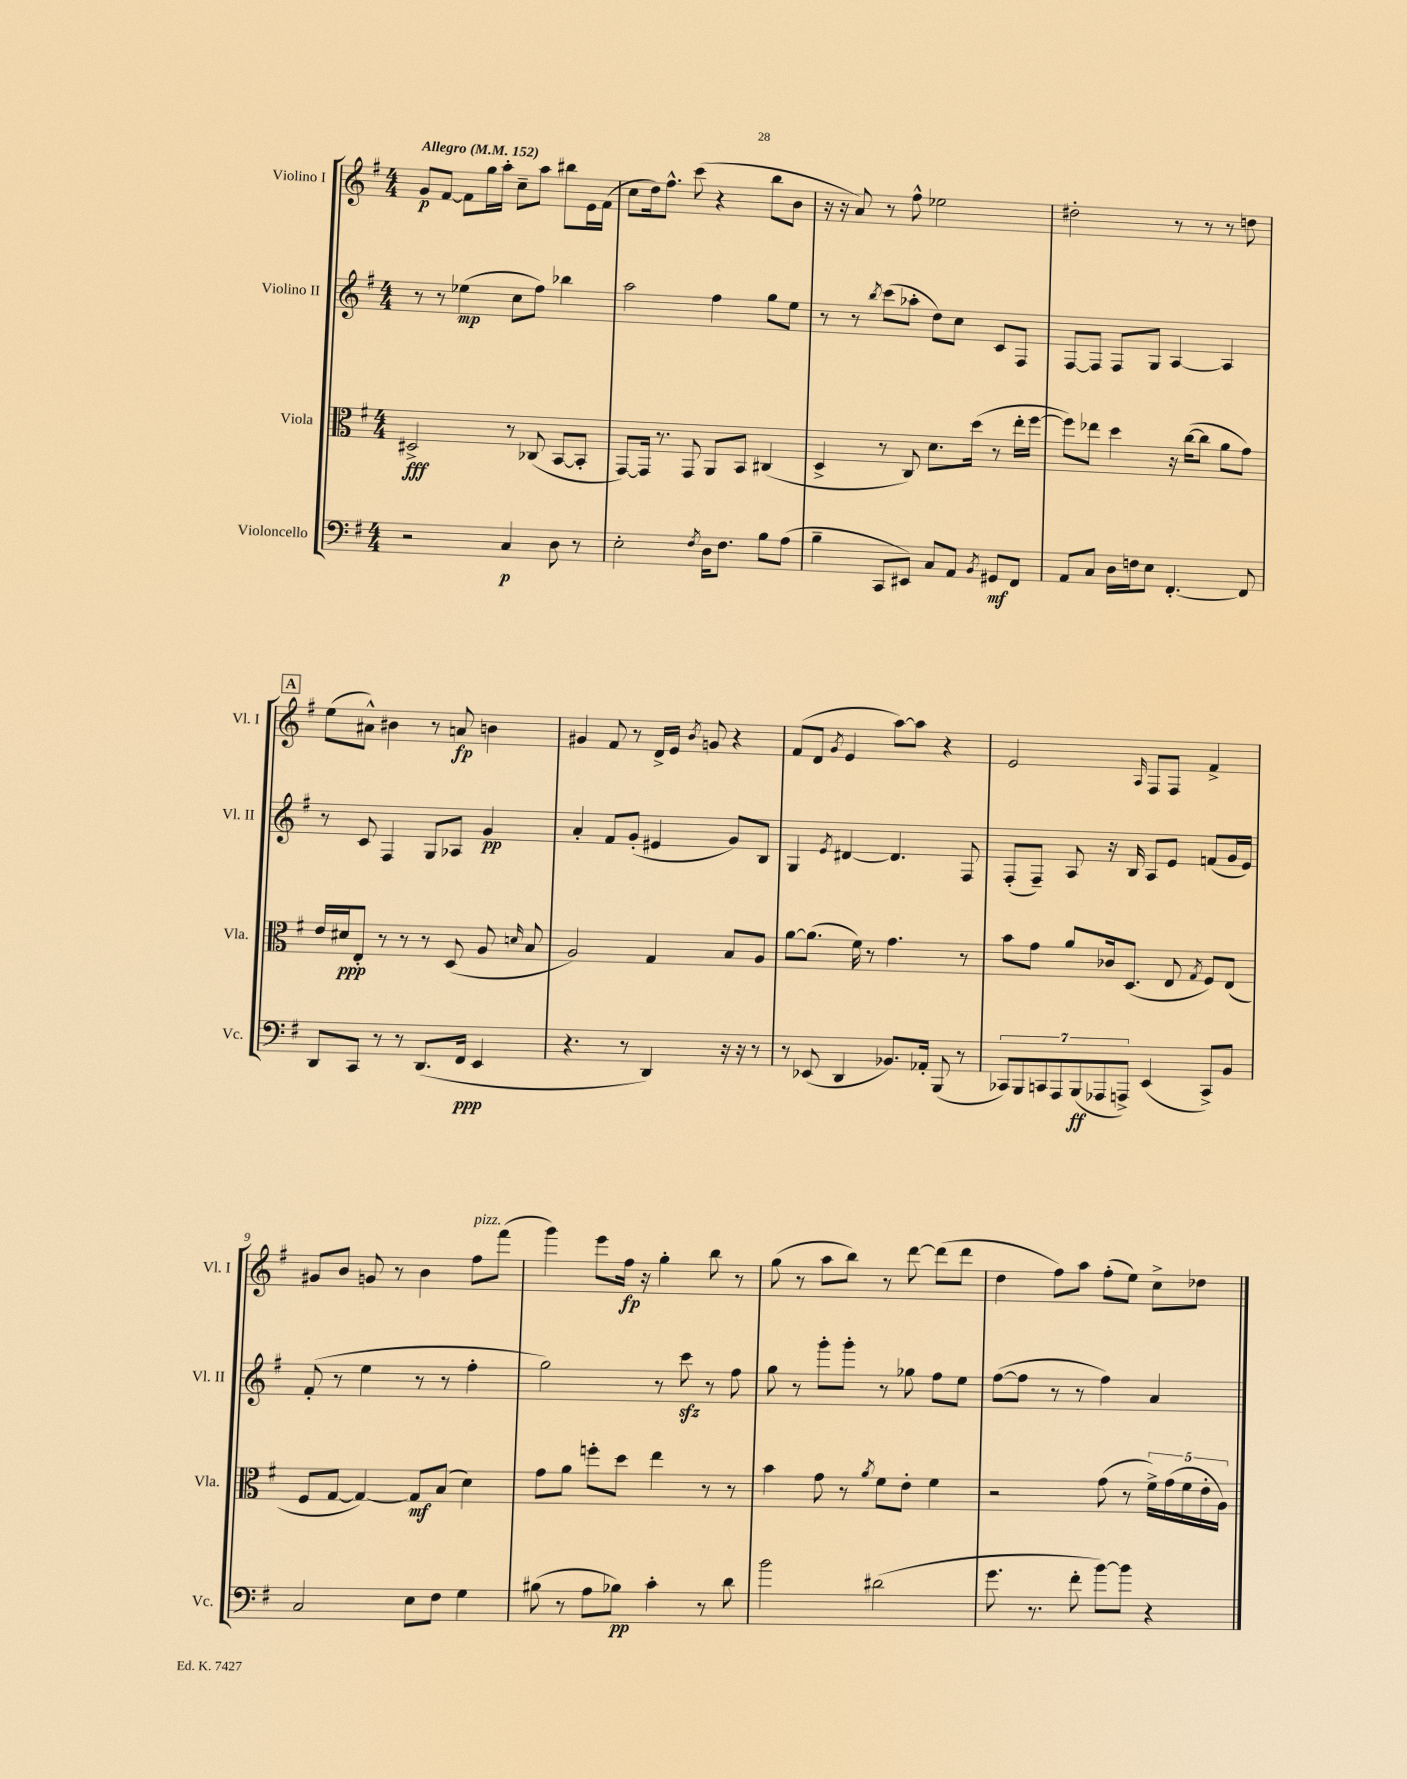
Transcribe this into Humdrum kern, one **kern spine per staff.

**kern	**kern	**kern	**kern
*staff4	*staff3	*staff2	*staff1
*clefF4	*clefC3	*clefG2	*clefG2
*k[f#]	*k[f#]	*k[f#]	*k[f#]
*M4/4	*M4/4	*M4/4	*M4/4
*MM152	*MM152	*MM152	*MM152
2r	2D#^/	8r	8g/L
.	.	8r	[8f#/J
.	.	(4ee-\	8f#\]L
.	.	.	16gg\L
.	.	.	16aa'\JJ
4C/	8r	8cc\L	8cc~\L
.	(8C-/	8ff#\J)	8aa\J
8D\	[8BB/L	4bb-\	8bb#\L
8r	8BB'/]J	.	16e\L
.	.	.	(16f#\JJ
=	=	=	=
2E'\	[8GG/L)	2aa\	8cc\L
.	16GG/]Jk	.	16dd\k)
.	8.r	.	8.ff#^^\J
.	8GG/	.	(8ccc\
8qF#/	.	.	.
16D\LK	8AA/L	4ff#\	4r
8.F#\J	.	.	.
.	8BB/J	.	.
8B\L	(4C#/	8gg\L	8bb\L
(8A\J	.	8ee\J	8b\J
=	=	=	=
4B~\	4D^/	8r	16r
.	.	.	16r
.	.	8r	8a/)
.	.	8qbb/	.
8CC/L	8r	(8ccc\L	8r
8EE#/J)	8C/)	8aa-'\J	8ff#^^\
8C/L	8.d\L	8dd\L)	2ee-\
8AA/J	.	8cc\J	.
.	(16dd\Jk	.	.
8qBB/	.	.	.
8GG#/L	8r	8c/L	.
8FF#/J	16ee'\LL	8F#/J	.
.	[16ff#\JJ	.	.
=	=	=	=
8AA/L	8ff#\]L)	[8F#/L	2dd#'\
8C/J	8ee-\J	8F#/]J	.
16D\LL	4dd\	8F#/L	.
16F\J	.	.	.
8E\J	.	8G/J	.
[4.FF#'/	16r	[4A/	8r
.	([16cc\LK	.	.
.	8cc\]J	.	8r
.	8a\L	4A/]	8r
8FF#/]	8g\J)	.	8dd\
=	=	=	=
8DD/L	16e/LL	8r	(8ee\L
.	16d#/J	.	.
8CC/J	8E'/J	8c/	8a#^^\J)
8r	8r	4F#/	4b#\
8r	8r	.	.
(8.DD/L	8r	8G/L	8r
.	(8D/	8A-/J	8a/
16FF#/Jk	.	.	.
4EE/	8A/	4g/	4b\
.	16qqd/	.	.
.	8B/	.	.
=	=	=	=
4.r	2A/)	4a'/	4g#/
.	.	8f#/L	8f#/
8r	.	(8g'/J	8r
4DD/)	4G/	4e#/	16d^/LL
.	.	.	16e/JJ
.	.	.	8qb/
.	.	.	8g/
16r	8B/L	8g/L)	4r
16r	.	.	.
8r	8A/J	8B/J	.
=	=	=	=
8r	[8a\L	4G/	(8f#/L
(8EE-/	(8.a\]J	.	8d/J
.	.	8qe/	8qg/
4DD/	.	[4d#/	4e/
.	16f#\)	.	.
.	8r	.	.
8.BB-/L)	4.g\	4.d#/]	[8aa\L)
.	.	.	8aa\]J
16AA-'/Jk	.	.	.
(8BBB/	.	.	4r
8r	8r	8F#/	.
=	=	=	=
14CC-/L)	8b\L	(8F#'/L	2e/
14BBB/	.	.	.
.	8g\J	8F#~/J)	.
14CC/	.	.	.
14AAA/	.	.	.
.	8a/L	8A/	.
(14BBB/	.	.	.
14AAA-/	.	.	.
.	16c-/k	16r	.
14AAA^/J)	.	.	.
.	(8.D/J	16B/	.
.	.	.	16qqA/
(4EE/	.	8A/L	8F#/L
.	8E/	8e/J	8F#/J
.	8qG/	.	.
8CC^/L)	8F#/L)	(8f/L	4f#^/
8BB/J	(8E/J	16g/L	.
.	.	16e/JJ)	.
=	=	=	=
2C/	8F#/L	(8f#'/	8g#/L
.	[8G/J	8r	8b/J
.	4G/_)	4ee\	8g/
.	.	.	8r
8E\L	8G/]L	8r	4b\
8F#\J	(8B/J	8r	.
4G\	4d\)	4ff#'\	8ff#\L
.	.	.	(8fff#\J
=	=	=	=
(8B#\	8g\L	2gg\)	4ggg\)
8r	8a\J	.	.
8A\L	8ff'\L	.	8eee\L
8B-\J)	8dd\J	.	16ff#\Jk
.	.	.	16r
4c'\	4ee\	8r	4gg'\
.	.	8ccc\	.
8r	8r	8r	8bb\
8d\	8r	8ff#\	8r
=	=	=	=
2b\	4b\	8gg\	(8gg\
.	.	8r	8r
.	8g\	8ggg'\L	8aa\L
.	8r	8ggg'\J	8bb\J)
.	8qa/	.	.
(2d#\	8f#\L	8r	8r
.	8e'\J	8gg-\	[8ddd\
.	4f#\	8ff#\L	(8ddd\]L
.	.	8ee\J	8ddd\J
=	=	=	=
8.g\	2r	([8ff#\L	4dd\
.	.	8ff#\]J	.
8.r	.	.	.
.	.	8r	8ff#\L)
8f#'\	.	8r	8aa\J
[8b\L)	(8g\	4ff#\)	(8ff#'\L
8b\]J	8r	.	8ee\J)
4r	20f#^\LL)	4a/	8cc^\L
.	(20g\	.	.
.	20f#\	.	.
.	.	.	8dd-\J
.	20e'\	.	.
.	20A\JJ)	.	.
==	==	==	==
*-	*-	*-	*-
